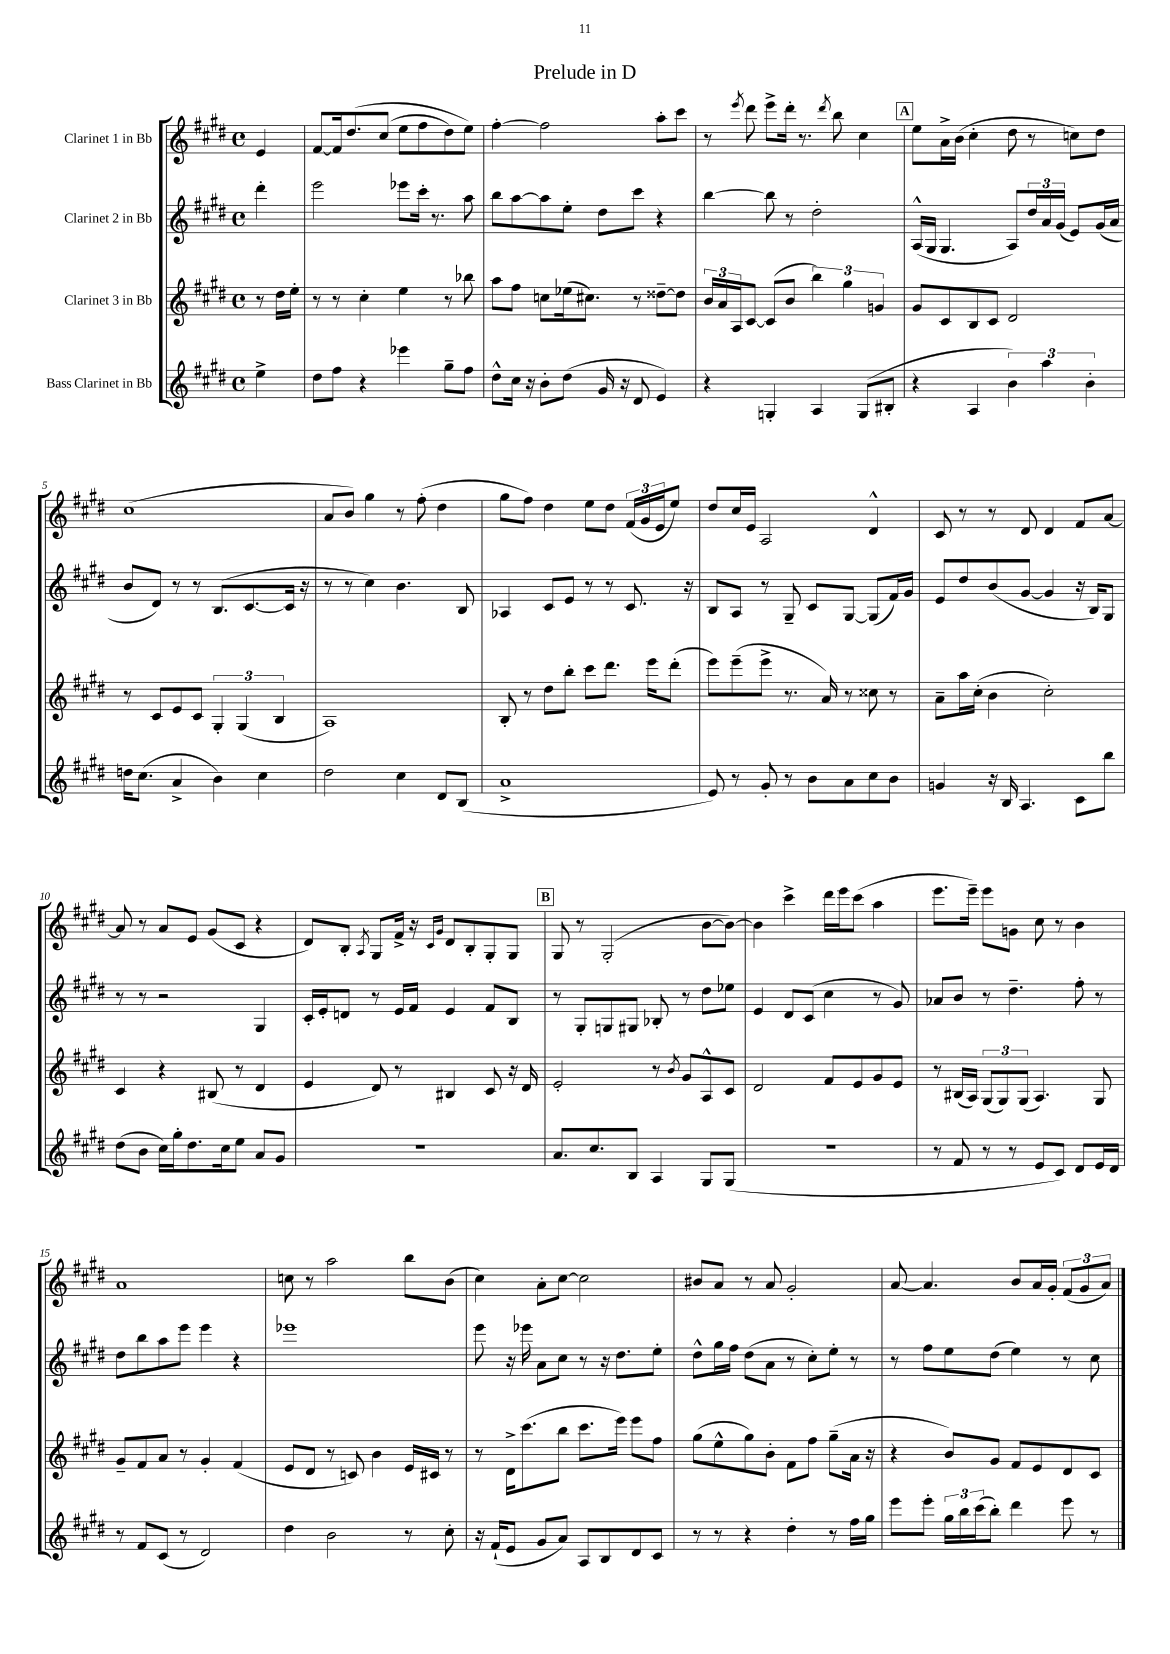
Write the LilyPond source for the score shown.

\header { title = "Prelude in D" }
<<
\new StaffGroup <<
\new Staff = "s0" \with { instrumentName = "Clarinet 1 in Bb" } {
    \clef treble \key e \major \defaultTimeSignature \time 4/4 \partial 4
    e'4 |
    fis'8~ fis'16 dis''8.\( cis''8( e''8 fis''8 dis''8) e''8\) |
    fis''4~-. fis''2 a''8-. cis'''8 |
    r8 \acciaccatura { e'''8 } dis'''8 e'''8-> dis'''16-. r8. \acciaccatura { dis'''8 } b''8 cis''4 |
    \mark \markup { \box "A" } e''8 a'16-> b'16( cis''4-. dis''8 r8 c''8) dis''8 |
    cis''1( |
    a'8 b'8) gis''4 r8 fis''8-.( dis''4 |
    gis''8 fis''8) dis''4 e''8 dis''8 \tuplet 3/2 { fis'16( gis'16 e'16 } e''8) |
    dis''8 cis''16 e'16 a2 dis'4-^ |
    cis'8 r8 r8 dis'8 dis'4 fis'8 a'8~ |
    a'8 r8 a'8 e'8 gis'8( cis'8 r4 |
    dis'8) b8-. \acciaccatura { a8 } gis8 fis'16-> r16 \grace { cis'16 gis'16 } dis'8 b8-. gis8-. gis8 |
    \mark \markup { \box "B" } gis8 r8 gis2-.( b'8~ b'8~) |
    b'4 cis'''4-> dis'''16 e'''16 cis'''8( a''4 |
    e'''8. e'''16--) e'''8 g'8 cis''8 r8 b'4 |
    a'1 |
    c''8 r8 a''2 b''8 b'8( |
    cis''4) a'8-. cis''8~ cis''2 |
    bis'8 a'8 r8 a'8 gis'2-. |
    a'8~ a'4. b'8 a'16 gis'16-. \tuplet 3/2 { fis'8( gis'8 a'8) } \bar "|." |
}
\new Staff = "s1" \with { instrumentName = "Clarinet 2 in Bb" } {
    \clef treble \key e \major \defaultTimeSignature \time 4/4 \partial 4
    dis'''4-. |
    e'''2 ees'''8 cis'''16-. r8. a''8 |
    b''8 a''8~ a''8 e''8-. dis''8 cis'''8 r4 |
    b''4~ b''8 r8 dis''2-. |
    \mark \markup { \box "A" } a16-^( gis16 gis4. a8) \tuplet 3/2 { dis''16 a'16 gis'16( } e'8) gis'16( a'16 |
    b'8 dis'8) r8 r8 b8.( cis'8.~ cis'16 r16 |
    r8 r8 cis''4) b'4. b8 |
    aes4 cis'8 e'8 r8 r8 cis'8. r16 |
    b8 a8 r8 gis8-- cis'8 gis8~ gis8( fis'16) gis'16 |
    e'8 dis''8 b'8( gis'8~ gis'4 r16 b16) gis8 |
    r8 r8 r2 gis4 |
    cis'16-. e'16-. d'8 r8 e'16 fis'16 e'4 fis'8 b8 |
    \mark \markup { \box "B" } r8 gis8-. g8 gis8 bes8-. r8 dis''8 ees''8 |
    e'4 dis'8 cis'8( cis''4 r8 gis'8) |
    aes'8 b'8 r8 dis''4.-- fis''8-. r8 |
    dis''8 b''8 a''8 e'''8 e'''4 r4 |
    ees'''1 |
    e'''8 r16 ees'''16 a'8 cis''8 r8 r16 dis''8. e''8-. |
    dis''8-^ gis''16 fis''16 dis''8( a'8 r8 cis''8-.) e''8-. r8 |
    r8 fis''8 e''8 dis''8( e''4) r8 cis''8 \bar "|." |
}
\new Staff = "s2" \with { instrumentName = "Clarinet 3 in Bb" } {
    \clef treble \key e \major \defaultTimeSignature \time 4/4 \partial 4
    r8 dis''16 e''16-. |
    r8 r8 cis''4-. e''4 r8 bes''8 |
    a''8 fis''8 c''8 ees''16( cis''8.) r8 disis''8~-- disis''8 |
    \tuplet 3/2 { b'16 a'16 a16 } cis'8~ cis'8( b'8 \tuplet 3/2 { b''4) gis''4 g'4 } |
    \mark \markup { \box "A" } gis'8 cis'8 b8 cis'8 dis'2 |
    r8 cis'8 e'8 cis'8 \tuplet 3/2 { gis4-. gis4( b4 } |
    a1) |
    b8-. r8 dis''8 b''8-. cis'''8 dis'''8. e'''16 dis'''8-.( |
    e'''8) e'''8--( e'''8-> r8. a'16) r8 cisis''8 r8 |
    a'8-- a''16 cis''16-.( b'4 cis''2-.) |
    cis'4 r4 bis8( r8 dis'4 |
    e'4 dis'8) r8 bis4 cis'8 r16 dis'16 |
    \mark \markup { \box "B" } e'2-. r8 \acciaccatura { b'8 } gis'8 a8-^ cis'8 |
    dis'2 fis'8 e'8 gis'8 e'8 |
    r8 bis16( a16) \tuplet 3/2 { gis8( gis8) gis8( } a4.) gis8 |
    gis'8-- fis'8 a'8 r8 gis'4-. fis'4( |
    e'8 dis'8 r8 c'8) b'4 e'16 cis'16 r8 |
    r8 dis'16-> cis'''8.( b''8 cis'''8. e'''16) e'''8 fis''8 |
    gis''8( e''8-^ gis''8) b'8-. fis'8 fis''8 gis''8--( a'16 r16 |
    r4 b'8) gis'8 fis'8 e'8 dis'8 cis'8 \bar "|." |
}
\new Staff = "s3" \with { instrumentName = "Bass Clarinet in Bb" } {
    \clef treble \key e \major \defaultTimeSignature \time 4/4 \partial 4
    e''4-> |
    dis''8 fis''8 r4 ees'''4 gis''8-- fis''8 |
    dis''8-^ cis''16 r16 b'8-. dis''8( gis'16 r16 dis'8 e'4) |
    r4 g4-. a4 g8( bis8-. |
    \mark \markup { \box "A" } r4 a4 \tuplet 3/2 { b'4) a''4 b'4-. } |
    d''16 cis''8.( a'4-> b'4) cis''4 |
    dis''2 cis''4 dis'8 b8( |
    a'1-> |
    e'8) r8 gis'8-. r8 b'8 a'8 cis''8 b'8 |
    g'4 r16 b16 a4. cis'8 b''8 |
    dis''8( b'8 cis''16) gis''16-. dis''8. cis''16 e''8 a'8 gis'8 |
    R1 |
    \mark \markup { \box "B" } a'8. cis''8. b8 a4 gis8 gis8( |
    r1 |
    r8 fis'8 r8 r8 e'8 cis'8) dis'8 e'16 dis'16 |
    r8 fis'8 cis'8( r8 dis'2) |
    dis''4 b'2 r8 cis''8-. |
    r16 fis'16-!( e'8 gis'8 a'8) a8 b8 dis'8 cis'8 |
    r8 r8 r4 dis''4-. r8 fis''16 gis''16 |
    e'''8 e'''8-. \tuplet 3/2 { gis''16 b''16 cis'''16( } b''8-.) dis'''4 e'''8 r8 \bar "|." |
}
>>
>>
